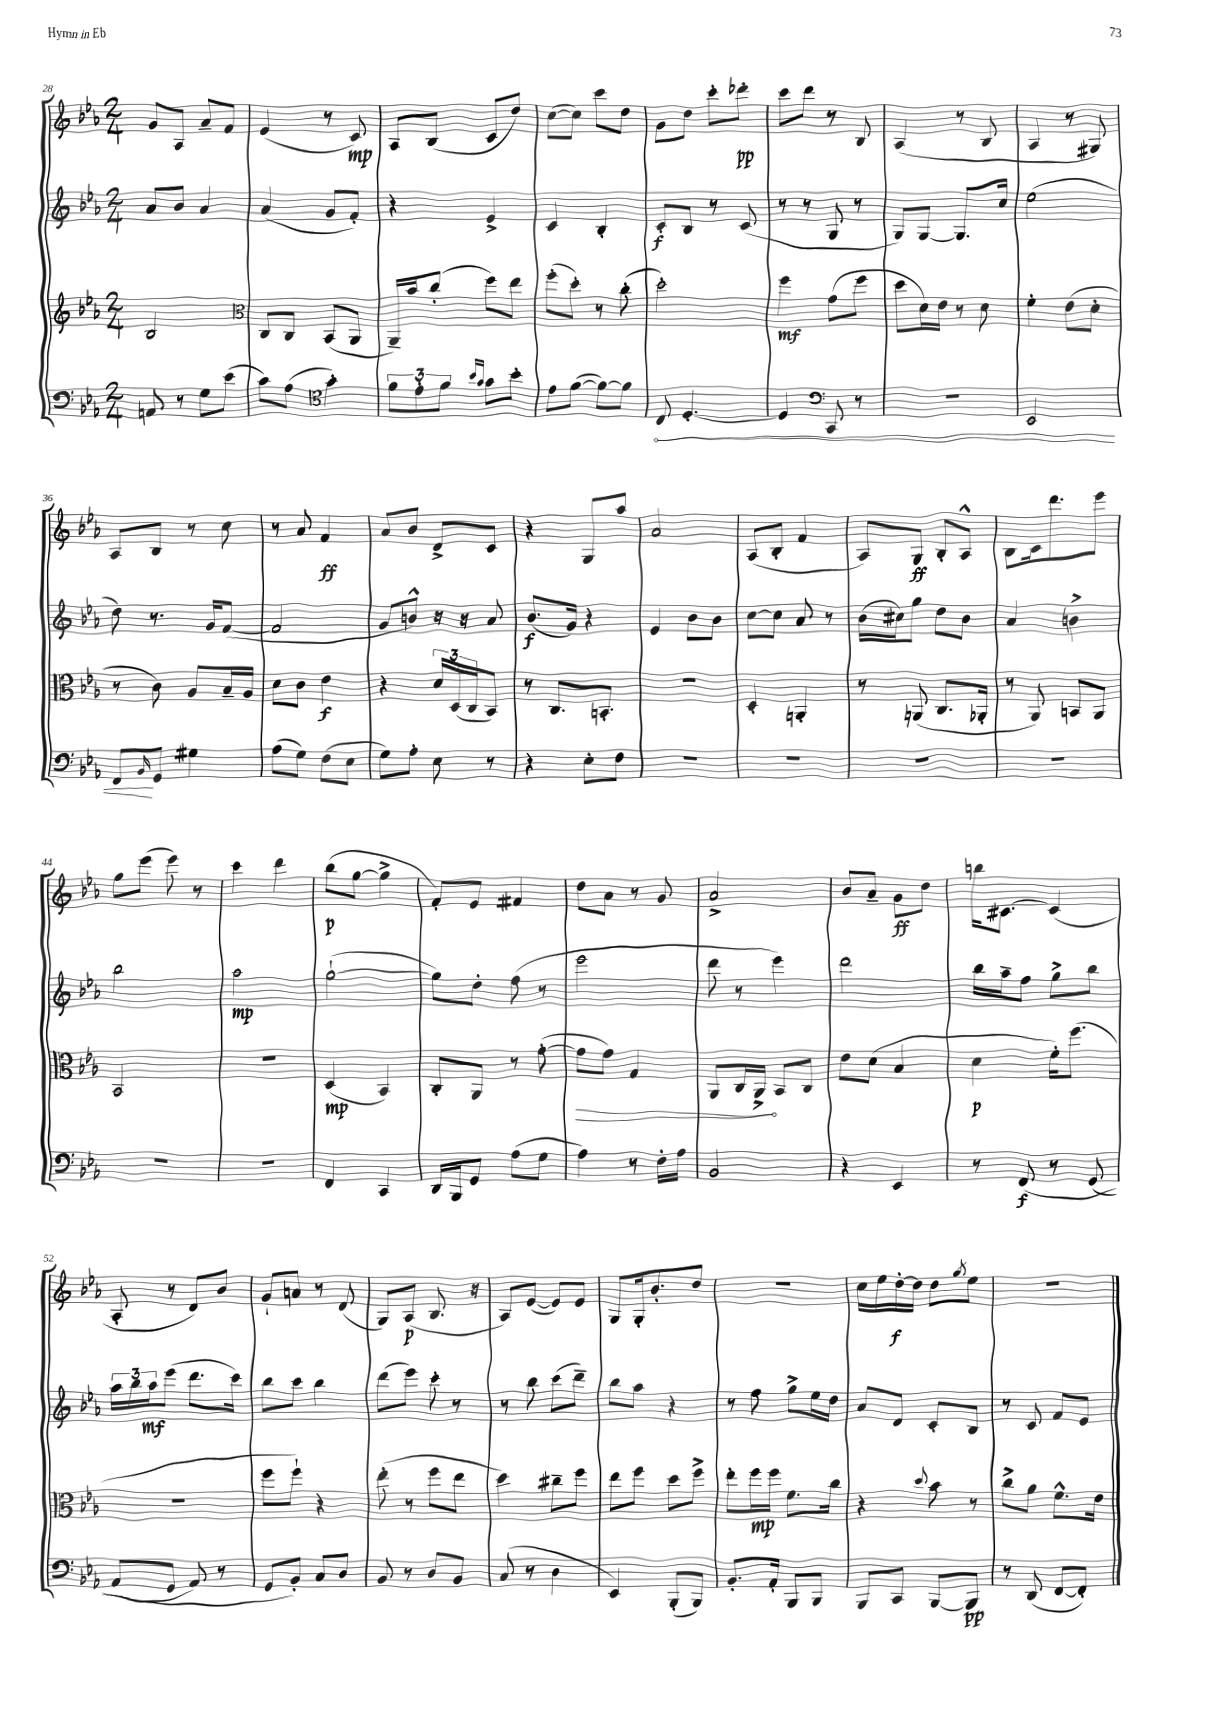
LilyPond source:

<<
\new StaffGroup <<
\new Staff = "s0" {
    \clef treble \key ees \major \numericTimeSignature \time 2/4
    g'8 aes8 aes'8-- f'8 |
    ees'4( r8 c'8\mp) |
    aes8 bes8( c'8 d''8) |
    c''8~( c''8) c'''8 d''8 |
    g'8 d''8 c'''8-. des'''8-.\pp |
    c'''8 d'''8 r8 bes8 |
    aes4( r8 bes8 |
    aes4 r8 gis8) |
    aes8 bes8 r8 c''8 |
    r8 aes'8 f'4\ff |
    aes'8 bes'8 d'8-> c'8 |
    r4 g8 aes''8 |
    aes'2 |
    aes8( bes8-. f'4 |
    aes8) g8\ff bes8-. aes8-^ |
    bes8 c'16 d'''8. ees'''8 |
    g''8 ees'''8( ees'''8) r8 |
    c'''4 d'''4 |
    bes''8\p( g''8~ g''4-> |
    f'8-.) ees'8 fis'4 |
    d''8 aes'8 r8 g'8 |
    aes'2-> |
    bes'8 aes'8-- g'8\ff d''8 |
    b''16 cis'8.~ cis'4( |
    aes8-. r8 d'8) bes'8 |
    g'8-! a'8 r8 d'8( |
    g8) aes8\p( bes8. r16 |
    aes8) ees'8~( ees'8) ees'8 |
    g8 g16-. bes'8.-. d''8 |
    R2 |
    c''16 ees''16 d''16~-.\f d''16 d''8 \acciaccatura { g''8 } ees''8 |
    R2 \bar "|." |
}
\new Staff = "s1" {
    \clef treble \key ees \major \numericTimeSignature \time 2/4
    aes'8 bes'8 aes'4 |
    aes'4( g'8 f'8-.) |
    r4 ees'4-> |
    c'4 bes4-. |
    c'8-.\f bes8 r8 c'8( |
    r8 r8 g8 r8 |
    g8) g8~ g8. c''16 |
    ees''2( |
    d''8) r8. g'16 f'8~( |
    f'2 |
    g'8 b'8-^) r16 r16 aes'8 |
    bes'8.\f( g'16) r4 |
    ees'4 bes'8 bes'8 |
    c''8~ c''8 aes'8 r8 |
    bes'16( cis''16) g''8 d''8 bes'8 |
    aes'4 b'4-> |
    bes''2 |
    aes''2\mp |
    g''2~-!( |
    g''8) d''8-. f''8( r8 |
    ees'''2 |
    d'''8 r8 ees'''4) |
    d'''2 |
    bes''16 aes''16-- f''8 g''8-> bes''8 |
    \tuplet 3/2 { aes''16 bes''16 aes''16\mf } ees'''8( d'''8. c'''16) |
    bes''8 c'''8 bes''4 |
    d'''8( ees'''8) c'''8-. r8 |
    r8 bes''8 c'''8( d'''8--) |
    bes''8 aes''8 r4 |
    r8 f''8 g''8-> ees''16 d''16 |
    aes'8 d'8 c'8-. bes8 |
    r8 c'8 f'8 ees'8 \bar "|." |
}
\new Staff = "s2" {
    \clef treble \key ees \major \numericTimeSignature \time 2/4
    bes2 |
    \clef alto c8 c8 bes,8( aes,8 |
    aes,16--) bes'16 c''8-.( f''8) ees''8 |
    f''8-.( d''8-.) r8 c''8-.( |
    d''2-.) |
    f''4\mf g'8( f''8 |
    d''8 d'16) ees'16 r8 d'8 |
    f'4-. ees'8( d'8-. |
    r8 c'8) aes8 bes16-- aes16 |
    d'8 c'8 ees'4\f |
    r4 \tuplet 3/2 { d'16 d16( c16 } bes,8) |
    r8 c8. b,8.-. |
    r2 |
    d4-. a,4-. |
    r8 a,8( c8. aes,16-. |
    r8 aes,8) b,8 aes,8 |
    bes,2 |
    r2 |
    d4\mp( bes,4) |
    c8-. aes,8 r8 g'8~-.( |
    \once \override Hairpin.circled-tip = ##t g'8\> g'8) g4 |
    aes,8 c16 aes,16->\! bes,8 c8 |
    ees'8 d'8( bes4 |
    d'4\p f'16-.) f''8.( |
    r2 |
    f''8 f''8-!) r4 |
    ees''8-.( r8 f''8 ees''8 |
    d''4) cis''8-- f''8 |
    ees''8 f''8 d''8 f''8-> |
    ees''8-. f''16\mp f''16 f'8. c''16 |
    r4 \appoggiatura { d''8 } bes'8 r8 |
    c''8-> aes'8 f'8.-^ ees'16 \bar "|." |
}
\new Staff = "s3" {
    \clef bass \key ees \major \numericTimeSignature \time 2/4
    a,8 r8 g8 ees'8( |
    c'8) aes8( \clef tenor g'4-.) |
    \tuplet 3/2 { f'8 ees'8-. f'8 } \grace { bes'16 g'16 } g'8 bes'8-. |
    ees'8 f'8~( f'8~) f'8 |
    \once \override Hairpin.circled-tip = ##t c8\< d4.~-. |
    d4 \clef bass c,8 r8 |
    r2 |
    ees,2 |
    f,8\! \grace { bes,16 } g,8 gis4 |
    aes8( g8) f8( ees8 |
    g8) aes8-. ees8 r8 |
    r4 ees8-. f8 |
    R2 |
    R2 |
    R2 |
    R2 |
    R2 |
    R2 |
    f,4 c,4 |
    d,16 bes,,16 g,8 aes8( g8 |
    aes4) r8 f16-. aes16 |
    bes,2 |
    r4 ees,4 |
    r8 f,8\f\( r8 g,8( |
    aes,8 g,8 aes,8) r8 |
    g,8 bes,8-.\) c8 d8 |
    bes,8 r8 d8 bes,8 |
    c8( r8 d4 |
    ees,4) bes,,8-.( bes,,8) |
    bes,8.-. aes,16-. bes,,8 bes,,8 |
    bes,,8 c,8 bes,,8~ bes,,8\pp |
    r8 d,8( f,8~ f,8-.) \bar "|." |
}
>>
>>
\layout { \context { \Score currentBarNumber = #28 } }
